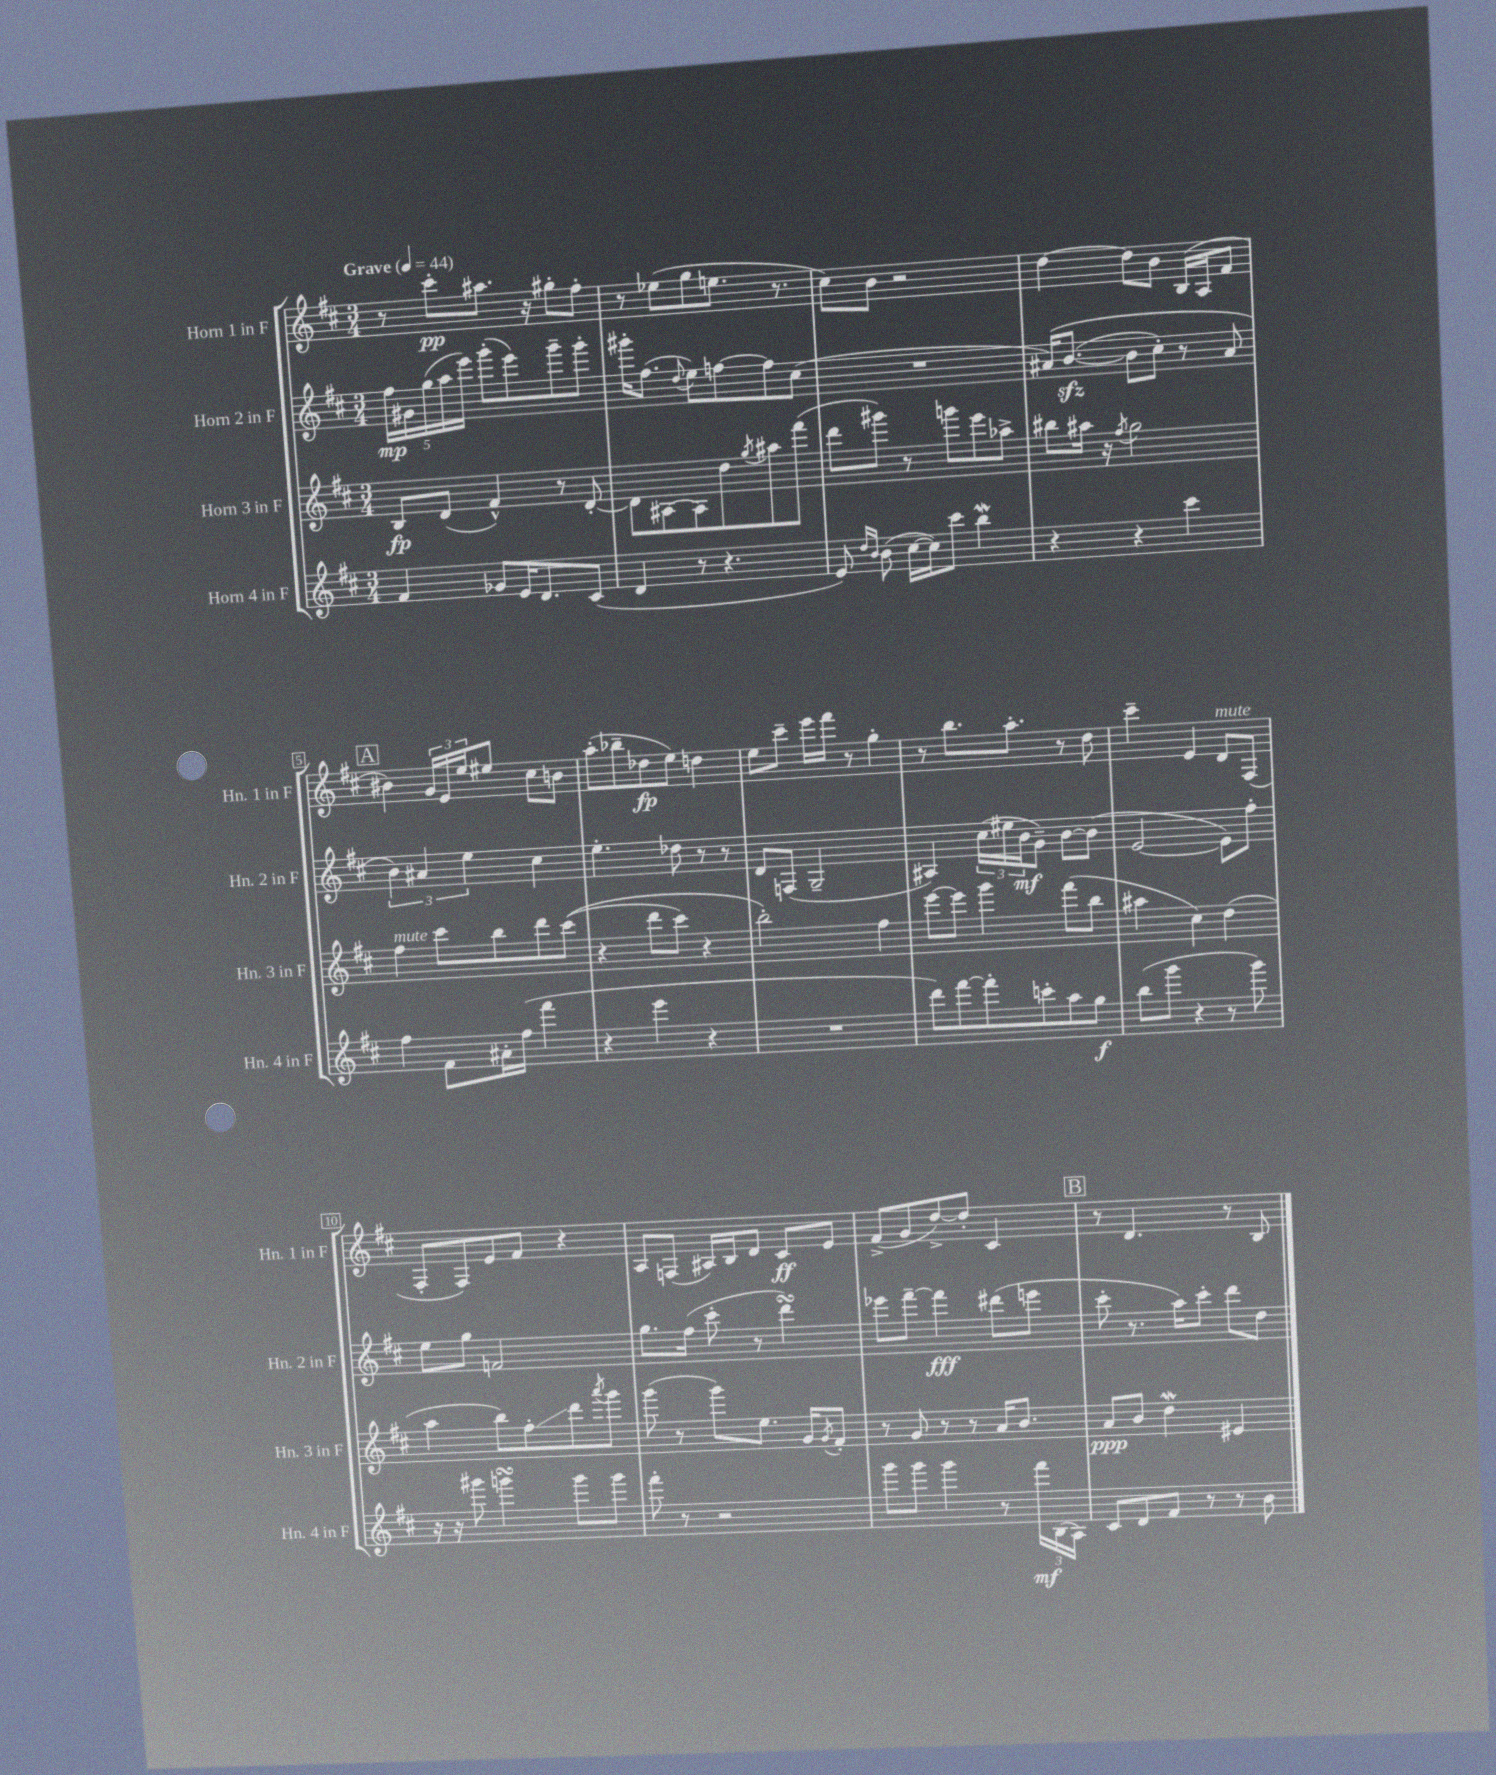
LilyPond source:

<<
\new StaffGroup <<
\new Staff = "s0" \with { instrumentName = "Horn 1 in F" shortInstrumentName = "Hn. 1 in F" } {
    \clef treble \key d \major \numericTimeSignature \time 3/4 \tempo "Grave" 4 = 44
    r8 cis'''8-.\pp ais''8. r16 gis''8-. fis''8-. |
    r8 ees''8( g''8 e''8. r8. |
    cis''8) b'8 r2 |
    d''4~ d''8 b'8 b16( a16 fis'8 |
    \mark \markup { \box "A" } bis'4) \tuplet 3/2 { g'16 e'16 e''16 } eis''8 cis''8 b'8 |
    a''8-.( bes''8-- des''8\fp e''8) d''4 |
    e''8 cis'''8-- e'''16 fis'''16 r8 g''4-. |
    r8 b''8. a''8.-. r8 d''8 |
    cis'''4-- e'4 d'8^\markup { \italic "mute" } fis8( |
    fis8-. fis8) e'8 fis'8 r4 |
    a8 f8( ais16) b16 d'8 cis'8\ff e'8 |
    fis'8->( g'8 d''8~->) d''8-. cis'4 |
    \mark \markup { \box "B" } r8 d'4. r8 b8 \bar "|." |
}
\new Staff = "s1" \with { instrumentName = "Horn 2 in F" shortInstrumentName = "Hn. 2 in F" } {
    \clef treble \key d \major \numericTimeSignature \time 3/4
    \tuplet 5/4 { fis''16\mp gis'16 g''16( a''16 e'''16) } g'''8-.( e'''8) g'''8-- g'''8-. |
    gis'''16-. fis''8.( \appoggiatura { d''8 } e''8) f''8~ f''8 cis''8( |
    R2. |
    ais'16)\( b'8.~\sfz( b'8 cis''8-.) r8 ais'8 |
    \mark \markup { \box "A" } \tuplet 3/2 { b'4\) ais'4 e''4 } cis''4 |
    e''4.-. des''8 r8 r8 |
    d'8 f8( g2-- |
    ais4) \tuplet 3/2 { cis''16( eis''16 b'16\mf } g'8--) b'8~ b'8( |
    e'2~ e'8) fis''8-. |
    e''8 g''8 f'2 |
    g''8. fis''16( cis'''8-. r8 d'''4\turn) |
    ees'''8 fis'''8~-- fis'''4\fff dis'''8( e'''8 |
    \mark \markup { \box "B" } cis'''8-. r8. a''16) cis'''8-. d'''8 d''8 \bar "|." |
}
\new Staff = "s2" \with { instrumentName = "Horn 3 in F" shortInstrumentName = "Hn. 3 in F" } {
    \clef treble \key d \major \numericTimeSignature \time 3/4
    b8\fp d'8( fis'4-^) r8 d'8~-. |
    d'8 ais8~ ais8 d''8 \acciaccatura { g''8 } ais''8 fis'''8( |
    d'''8 gis'''8) r8 g'''8 e'''8 aes''8-> |
    bis''8 ais''16 r16 \acciaccatura { fis''8 } g''2 |
    \mark \markup { \box "A" } fis''4^\markup { \italic "mute" } cis'''8 b''8 d'''8 cis'''8(\( |
    r4 d'''8 cis'''8) r4 |
    b''2-.\) fis''4 |
    e'''8~ e'''8 g'''4 fis'''8( b''8 |
    ais''4 cis''4) d''4( |
    a''4 b''8) fis''8-.\glissando d'''8 \acciaccatura { a'''8 } g'''8 |
    g'''8( r8 g'''8) e''8. g'16 \acciaccatura { g'8 } fis'8-. |
    r8 g'8 r8 r8 a'16 b'8. |
    \mark \markup { \box "B" } a'8\ppp b'8 d''4\mordent eis'4 \bar "|." |
}
\new Staff = "s3" \with { instrumentName = "Horn 4 in F" shortInstrumentName = "Hn. 4 in F" } {
    \clef treble \key d \major \numericTimeSignature \time 3/4
    fis'4 ges'8 e'16 d'8. cis'8( |
    d'4 r8 r4. |
    e'8) \grace { d''16 b'16 } b'8( cis''16~ cis''16) cis'''8 b''4\mordent |
    r4 r4 cis'''4 |
    \mark \markup { \box "A" } fis''4 fis'8 ais'16-. fis''16( fis'''4 |
    r4 e'''4 r4 |
    R2. |
    d'''8) fis'''8~ fis'''8-. c'''8-. a''8 g''8\f |
    b''8( g'''8 r4 r8 g'''8) |
    r16 r16 gis'''8 g'''4\turn g'''8 g'''8 |
    fis'''8-. r8 r2 |
    g'''8 g'''8 g'''4 r8 \tuplet 3/2 { fis'''16\mf b16( a16) } |
    \mark \markup { \box "B" } cis'8 d'8 fis'8 r8 r8 b'8 \bar "|." |
}
>>
>>
\layout { \context { \Score \override BarNumber.stencil = #(make-stencil-boxer 0.1 0.3 ly:text-interface::print) } }
